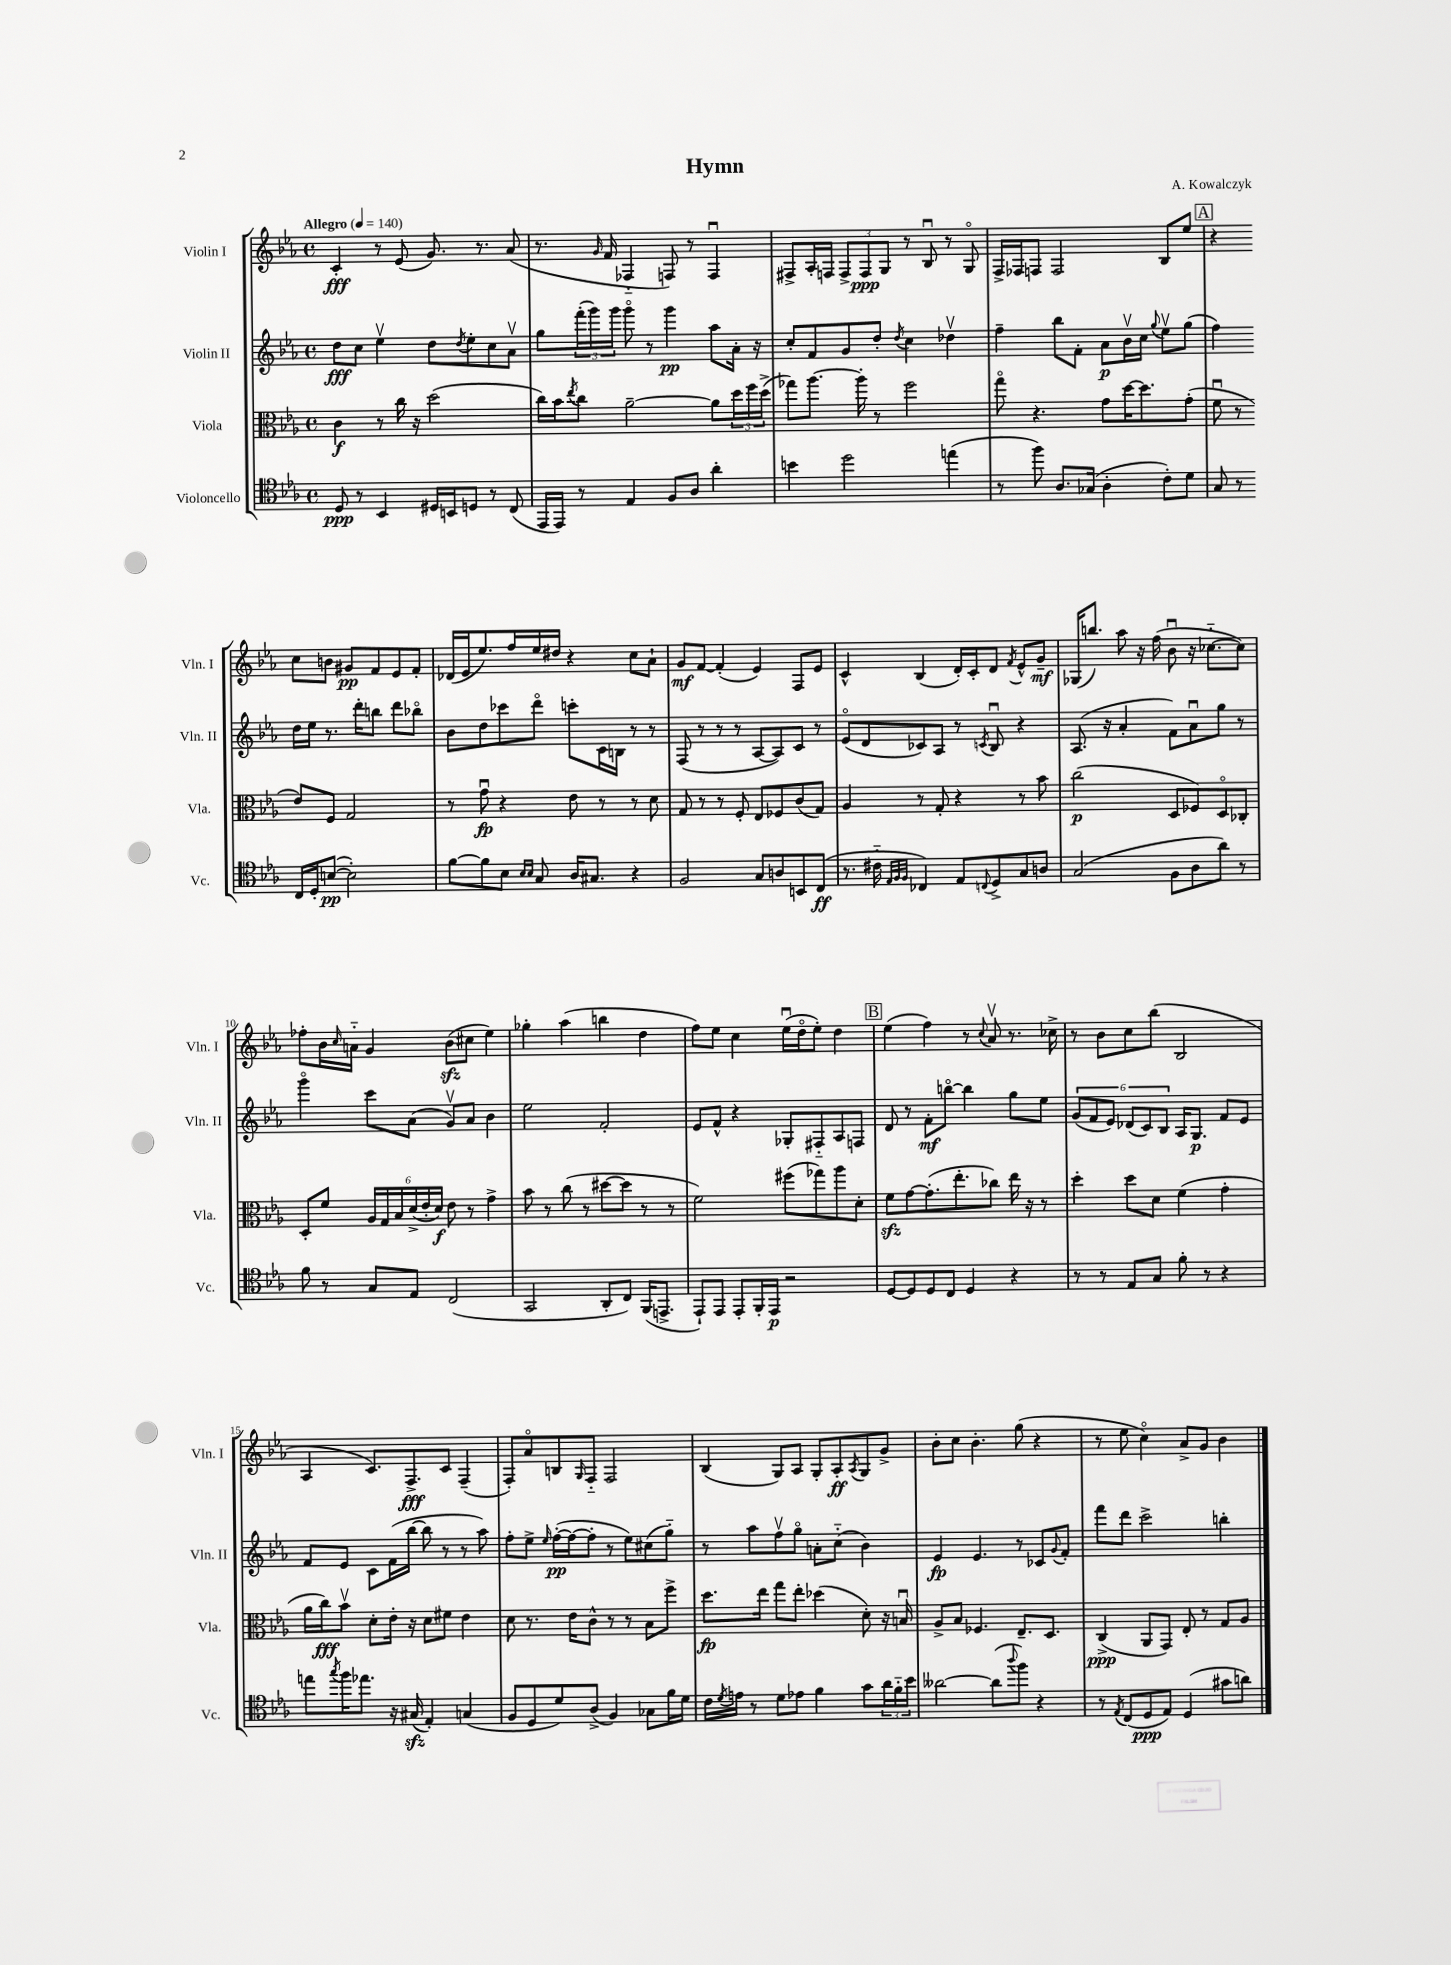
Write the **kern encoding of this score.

**kern	**dynam	**kern	**dynam	**kern	**dynam	**kern	**dynam
*part4	*part4	*part3	*part3	*part2	*part2	*part1	*part1
*staff4	*staff4	*staff3	*staff3	*staff2	*staff2	*staff1	*staff1
*I"Violoncello	*	*I"Viola	*	*I"Violin II	*	*I"Violin I	*
*I'Vc.	*	*I'Vla.	*	*I'Vln. II	*	*I'Vln. I	*
*clefC4	*	*clefC3	*	*clefG2	*	*clefG2	*
*k[b-e-a-]	*	*k[b-e-a-]	*	*k[b-e-a-]	*	*k[b-e-a-]	*
*M4/4	*	*M4/4	*	*M4/4	*	*M4/4	*
*met(c)	*	*met(c)	*	*met(c)	*	*met(c)	*
*MM140	*	*MM140	*	*MM140	*	*MM140	*
=1	=1	=1	=1	=1	=1	=1	=1
!	!	!	!	!	!	!LO:TX:a:B:t=Allegro	!
8D/	ppp	4c\	f	8dd\L	fff	4c'/	fff
8r	.	.	.	8cc\J	.	.	.
4BB-/	.	8r	.	4ee-v\	.	8r	.
.	.	16cc\	.	.	.	(8e-/	.
.	.	16r	.	.	.	.	.
16D#X/LL	.	(2dd\	.	8dd\L	.	8.g/)	.
16BBn/J	.	.	.	.	.	.	.
.	.	.	.	8qdd/	.	.	.
8Dn/J	.	.	.	8ee-'\	.	.	.
.	.	.	.	.	.	8.r	.
8r	.	.	.	8cc\	.	.	.
(8C/	.	.	.	8a-v\J	.	(8a-/	.
=2	=2	=2	=2	=2	=2	=2	=2
16EE-/LL	.	16cc\LL)	.	8gg\L	.	8.r	.
16EE-/JJ)	.	16b-\J	.	.	.	.	.
.	.	8qee-/	.	.	.	.	.
8r	.	8cc\J	.	(24fff'\L	.	.	.
.	.	.	.	24ggg\)	.	.	.
.	.	.	.	.	.	16qqg/	.
.	.	.	.	.	.	16f/	.
.	.	.	.	24ggg\JJ	.	.	.
4E-/	.	[2a-~\	.	8ggg\	.	4F-X/	.
.	.	.	.	8r	.	.	.
8F/L	.	.	.	4ggg\	pp	8Fn/)	.
8A-/J	.	.	.	.	.	8r	.
4a-'\	.	8a-\L]	.	8aa-\L	.	4Fu/	.
.	.	24dd\L	.	16a-'\Jk	.	.	.
.	.	24ff\	.	.	.	.	.
.	.	.	.	16r	.	.	.
.	.	(24dd^\JJ	.	.	.	.	.
=3	=3	=3	=3	=3	=3	=3	=3
4bn\	.	8gg-X\L)	.	8cc'/L	.	8F#X^/L	.
.	.	[8.aa-\J	.	8f/	.	16A-'/L	.
.	.	.	.	.	.	16Fn/JJ	.
2dd\	.	.	.	8g/	.	12F^/L	.
.	.	16aa-'\]	.	.	.	.	.
.	.	.	.	.	.	12F/	ppp
.	.	8r	.	8dd'/J	.	.	.
.	.	.	.	.	.	12G/J	.
.	.	.	.	8qdd/	.	.	.
.	.	2ff\	.	4cc\	.	8r	.
.	.	.	.	.	.	8B-u/	.
(4een\	.	.	.	4dd-Xv\	.	8r	.
.	.	.	.	.	.	8G/	.
=4	=4	=4	=4	=4	=4	=4	=4
8r	.	8gg\	.	4ff~\	.	16F^/LL	.
.	.	.	.	.	.	16F-X/J	.
8ff\)	.	4.r	.	.	.	8Fn/J	.
8.A-/L	.	.	.	8bb-\L	.	2F/	.
.	.	.	.	8f'\J	.	.	.
(16G-X/Jk	.	.	.	.	.	.	.
4A-'\	.	8g\L	.	8a-\L	p	.	.
.	.	[16dd\K	.	16b-v\L	.	.	.
.	.	8.dd\]	.	16cc\JJ	.	.	.
.	.	.	.	8qqgg/	.	.	.
8c'\L)	.	.	.	8ee-v\L	.	8B-/L	.
8d\J	.	(8g'\J	.	(8gg\J	.	8ee-/J	.
!!LO:REH:place=s1:t=A
=5	=5	=5	=5	=5	=5	=5	=5
8G/	.	8fu\	.	4ff\)	.	4r	.
8r	.	8r	.	.	.	.	.
16C/LL	.	8e-/L)	.	16dd\LL	.	8cc\L	.
16D'/J	.	.	.	16ee-\JJ	.	.	.
([8Bn/J	pp	8F/J	.	8.r	.	8bn\J	.
2B'\])	.	2G/	.	.	.	8g#X/L	pp
.	.	.	.	16ddd'\KL	.	.	.
.	.	.	.	8bbn\J	.	8f/	.
.	.	.	.	8ddd\L	.	8e-/	.
.	.	.	.	8bb-X\J	.	8f'/J	.
!!LO:LB:g=z
=6	=6	=6	=6	=6	=6	=6	=6
[8f\L	.	8r	.	8b-\L	.	(16d-X/LL	.
.	.	.	.	.	.	16e-/J	.
8f\]	.	8gu\	fp	8dd\	.	8.ee-/)	.
8B-\J	.	4r	.	8ccc-X\	.	.	.
.	.	.	.	.	.	16ff/L	.
16qqB-/LL	.	.	.	.	.	.	.
16qqB-/JJ	.	.	.	.	.	.	.
8G/	.	.	.	8ddd\J	.	16ee-/	.
.	.	.	.	.	.	16dd#X/JJ	.
16A-/KL	.	8e-\	.	8cccn'\L	.	4r	.
8.G#X/J	.	.	.	.	.	.	.
.	.	8r	.	16c\L	.	.	.
.	.	.	.	16Bn\JJ	.	.	.
4r	.	8r	.	8r	.	8cc\L	.
.	.	8d\	.	8r	.	8a-`\J	.
=7	=7	=7	=7	=7	=7	=7	=7
2F/	.	8G/	.	(8F/	.	8g/L	mf
.	.	8r	.	8r	.	[8f/J	.
.	.	8r	.	8r	.	(4f'/]	.
.	.	8F'/	.	8r	.	.	.
8G/L	.	8E-/L	.	[8A-/L	.	4e-/)	.
8An/	.	8F-X/	.	8A-/])	.	.	.
8BBn/	.	(8c/	.	8c/J	.	8F/L	.
(8C/J	ff	8G/J)	.	8r	.	8e-/J	.
=8	=8	=8	=8	=8	=8	=8	=8
8.r	.	4A-/	.	(8e-/L	.	4c^^/	.
.	.	.	.	8d/	.	.	.
16c#X\	.	.	.	.	.	.	.
32qqE-/LLL	.	.	.	.	.	.	.
32qqF/	.	.	.	.	.	.	.
32qqF/JJJ	.	.	.	.	.	.	.
4C-X/)	.	8r	.	8c-X/)	.	(4B-/	.
.	.	8G'/	.	8A-/J	.	.	.
8E-/L	.	4r	.	8r	.	16d'/LL)	.
.	.	.	.	.	.	16c'/J	.
8qqCn/	.	.	.	8qcn/	.	.	.
8D^/	.	.	.	8B-u/	.	8d/J	.
.	.	.	.	.	.	8qf/	.
8G/	.	8r	.	4r	.	8e-^^/L	.
8An/J	.	8b-\	.	.	.	8g~/J	mf
=9	=9	=9	=9	=9	=9	=9	=9
(2G/	.	(2cc\	p	(8.A-/	.	(16G-X/KL	.
.	.	.	.	.	.	8.bbn/J)	.
.	.	.	.	16r	.	.	.
.	.	.	.	4a-'/	.	8aa-\	.
.	.	.	.	.	.	16r	.
.	.	.	.	.	.	(16ff\	.
8F\L	.	8D/L	.	8f\L)	.	8b-u\	.
8A-\	.	8F-X/)	.	8a-u\	.	16r	.
.	.	.	.	.	.	[8.cc-X\L	.
8a-\J)	.	8D/	.	8gg\J	.	.	.
8r	.	8C-X'/J	.	8r	.	8cc-\J])	.
!!LO:LB:g=z
=10	=10	=10	=10	=10	=10	=10	=10
8f\	.	8D'/L	.	4ggg\	.	8ff-X'\L	.
8r	.	8f/J	.	.	.	16b-\L	.
.	.	.	.	.	.	16qqcc/	.
.	.	.	.	.	.	16an\JJ	.
8G/L	.	24A-/LL	.	8ccc\L	.	4g/	.
.	.	24G/	.	.	.	.	.
.	.	24B-/	.	.	.	.	.
8E-/J	.	(24d^/	.	(8a-\J	.	.	.
.	.	24e-'/	.	.	.	.	.
.	.	24d/JJ)	f	.	.	.	.
(2C/	.	8e-\	.	8gv/L)	.	(8b-zz\L	.
.	.	8r	.	8a-/J	.	8cc#X\J	.
.	.	4g^\	.	4b-\	.	4ee-\)	.
=11	=11	=11	=11	=11	=11	=11	=11
2GG/	.	8b-\	.	2ee-\	.	4gg-X'\	.
.	.	8r	.	.	.	.	.
.	.	(8cc\	.	.	.	(4aa-\	.
.	.	8r	.	.	.	.	.
8AA-'/L	.	[8dd#X\L	.	2f'/	.	4bbn\	.
8C/J)	.	8dd#\J]	.	.	.	.	.
(16FF/KL	.	8r	.	.	.	4dd\	.
8.EEn^/J	.	.	.	.	.	.	.
.	.	8r	.	.	.	.	.
=12	=12	=12	=12	=12	=12	=12	=12
8EE-`/L)	.	2f\)	.	8e-/L	.	8ff\L)	.
8EE-/J	.	.	.	8f^^/J	.	8ee-\J	.
8EE-'/L	.	.	.	4r	.	4cc\	.
16FF'/L	.	.	.	.	.	.	.
16EE-/JJ	p	.	.	.	.	.	.
2r	.	(8ff#X\L	.	8G-X'/L	.	(16ee-u\LL	.
.	.	.	.	.	.	16dd\J	.
.	.	8gg-X\)	.	8F#X/	.	8ee-'\J)	.
.	.	8aa-\	.	8A-/	.	4dd\	.
.	.	8d'\J	.	8Fn/J	.	.	.
!!LO:REH:place=s1:t=B
=13	=13	=13	=13	=13	=13	=13	=13
[8D/L	.	8fzz\L	.	8d/	.	(4ee-\	.
8D/]	.	[8g\	.	8r	.	.	.
8D/	.	(8.g'\]	.	8f'\L	mf	4ff\)	.
8C/J	.	.	.	[8bbn\J	.	.	.
.	.	8.ee-'\	.	.	.	.	.
4D/	.	.	.	4bb\]	.	8r	.
.	.	.	.	.	.	8qqcc/	.
.	.	8cc-X\J)	.	.	.	8a-v/	.
4r	.	16ee-\	.	8gg\L	.	8.r	.
.	.	16r	.	.	.	.	.
.	.	8r	.	8ee-\J	.	.	.
.	.	.	.	.	.	16cc-X^\	.
=14	=14	=14	=14	=14	=14	=14	=14
8r	.	4dd'\	.	(12g/L	.	8r	.
.	.	.	.	12f/	.	.	.
8r	.	.	.	.	.	8b-\L	.
.	.	.	.	12e-/J)	.	.	.
8E-/L	.	8dd\L	.	(12d-X/L	.	8cc\	.
.	.	.	.	12c/)	.	.	.
8G/J	.	8d\J	.	.	.	(8bb-\J	.
.	.	.	.	12B-/J	.	.	.
8f'\	.	(4f\	.	16A-/KL	.	2B-/	.
.	.	.	.	8.G/J	p	.	.
8r	.	.	.	.	.	.	.
4r	.	4g'\	.	8f/L	.	.	.
.	.	.	.	8e-/J	.	.	.
!!LO:LB:g=z
=15	=15	=15	=15	=15	=15	=15	=15
8een\L	.	16a-\LL	.	8f/L	.	4A-/	.
.	.	16cc\J)	fff	.	.	.	.
8qgg/	.	.	.	.	.	.	.
16ff\K	.	8b-v\J	.	8e-/J	.	.	.
8.ee-X\J	.	.	.	.	.	.	.
.	.	8d'\L	.	8c\L	.	8.c/L)	.
16r	.	16e-'\Jk	.	(16f\L	.	.	.
(16G#Xzz/	.	16r	.	[16bb-\JJ	.	8.F^/	fff
4E-'/)	.	8d\L	.	8bb-\]	.	.	.
.	.	8f#X\J	.	8r	.	8c/J	.
(4Gn/	.	4e-\	.	8r	.	(4F~/	.
.	.	.	.	8aa-\)	.	.	.
=16	=16	=16	=16	=16	=16	=16	=16
8F/L	.	8d\	.	8ff'\L	.	8F'/L)	.
8D/	.	8.r	.	8ee-^\J	.	8a-/	.
.	.	.	.	16qqee-/	.	.	.
8d/)	.	.	.	([16ff'\LL	pp	8Bn/	.
.	.	16e-\KL	.	16ff\J_	.	.	.
.	.	.	.	.	.	16qqG/	.
(8A-^/J	.	8c^^\J	.	8ff'\J]	.	8F/J	.
4F/)	.	8r	.	8r	.	2F/	.
.	.	8r	.	8ee-\L)	.	.	.
8G-X\L	.	8B-\L	.	(8cc#X\	.	.	.
16f\L	.	8ff^\J	.	8gg\J)	.	.	.
16d\JJ	.	.	.	.	.	.	.
=17	=17	=17	=17	=17	=17	=17	=17
16c\LL	.	8.dd\L	fp	8r	.	(4B-/	.
8qd/	.	.	.	.	.	.	.
16en\JJ	.	.	.	.	.	.	.
8r	.	.	.	8aa-\L	.	.	.
.	.	16ee-\Jk	.	.	.	.	.
8d\L	.	8gg\L	.	8ffv\	.	8G/L)	.
8e-X\J	.	8ee-'\J	.	8gg\J	.	8A-/J	.
4f\	.	(4dd-X\	.	8an'\L	.	8G'/L	.
.	.	.	.	(8cc\J	.	8A-'/	ff
.	.	.	.	.	.	8qA-/	.
8g\L	.	8d'\)	.	4b-\)	.	8G/	.
24a-\L	.	16r	.	.	.	8g^/J	.
24f\	.	.	.	.	.	.	.
.	.	16Bnu/	.	.	.	.	.
24b-\JJ	.	.	.	.	.	.	.
=18	=18	=18	=18	=18	=18	=18	=18
[2a--X\	.	8A-^/L	.	4e-/	fp	8b-'\L	.
.	.	8B-/J	.	.	.	8cc\J	.
.	.	4.F-X/	.	4.e-/	.	4.b-'\	.
(8a--\L]	.	.	.	.	.	.	.
8qqaa-/	.	.	.	.	.	.	.
8ff\J)	.	8.E-~/L	.	8r	.	(8gg\	.
4r	.	.	.	8c-X/L	.	4r	.
.	.	8.D/J	.	.	.	.	.
.	.	.	.	8qqg/	.	.	.
.	.	.	.	8f'/J	.	.	.
=19	=19	=19	=19	=19	=19	=19	=19
8r	.	(4C^/	ppp	8fff\L	.	8r	.
8qE-/	.	.	.	.	.	.	.
(8C/L	.	.	.	8ddd\J	.	8ee-\	.
8D/	ppp	8AA-/L	.	2ccc^\	.	4cc\)	.
8E-/J)	.	8GG/J)	.	.	.	.	.
(4D/	.	8E-'/	.	.	.	8a-^/L	.
.	.	8r	.	.	.	8g/J	.
8g#X\L	.	8G/L	.	4bbn'\	.	4b-\	.
8an\J)	.	8A-/J	.	.	.	.	.
==	==	==	==	==	==	==	==
*-	*-	*-	*-	*-	*-	*-	*-
